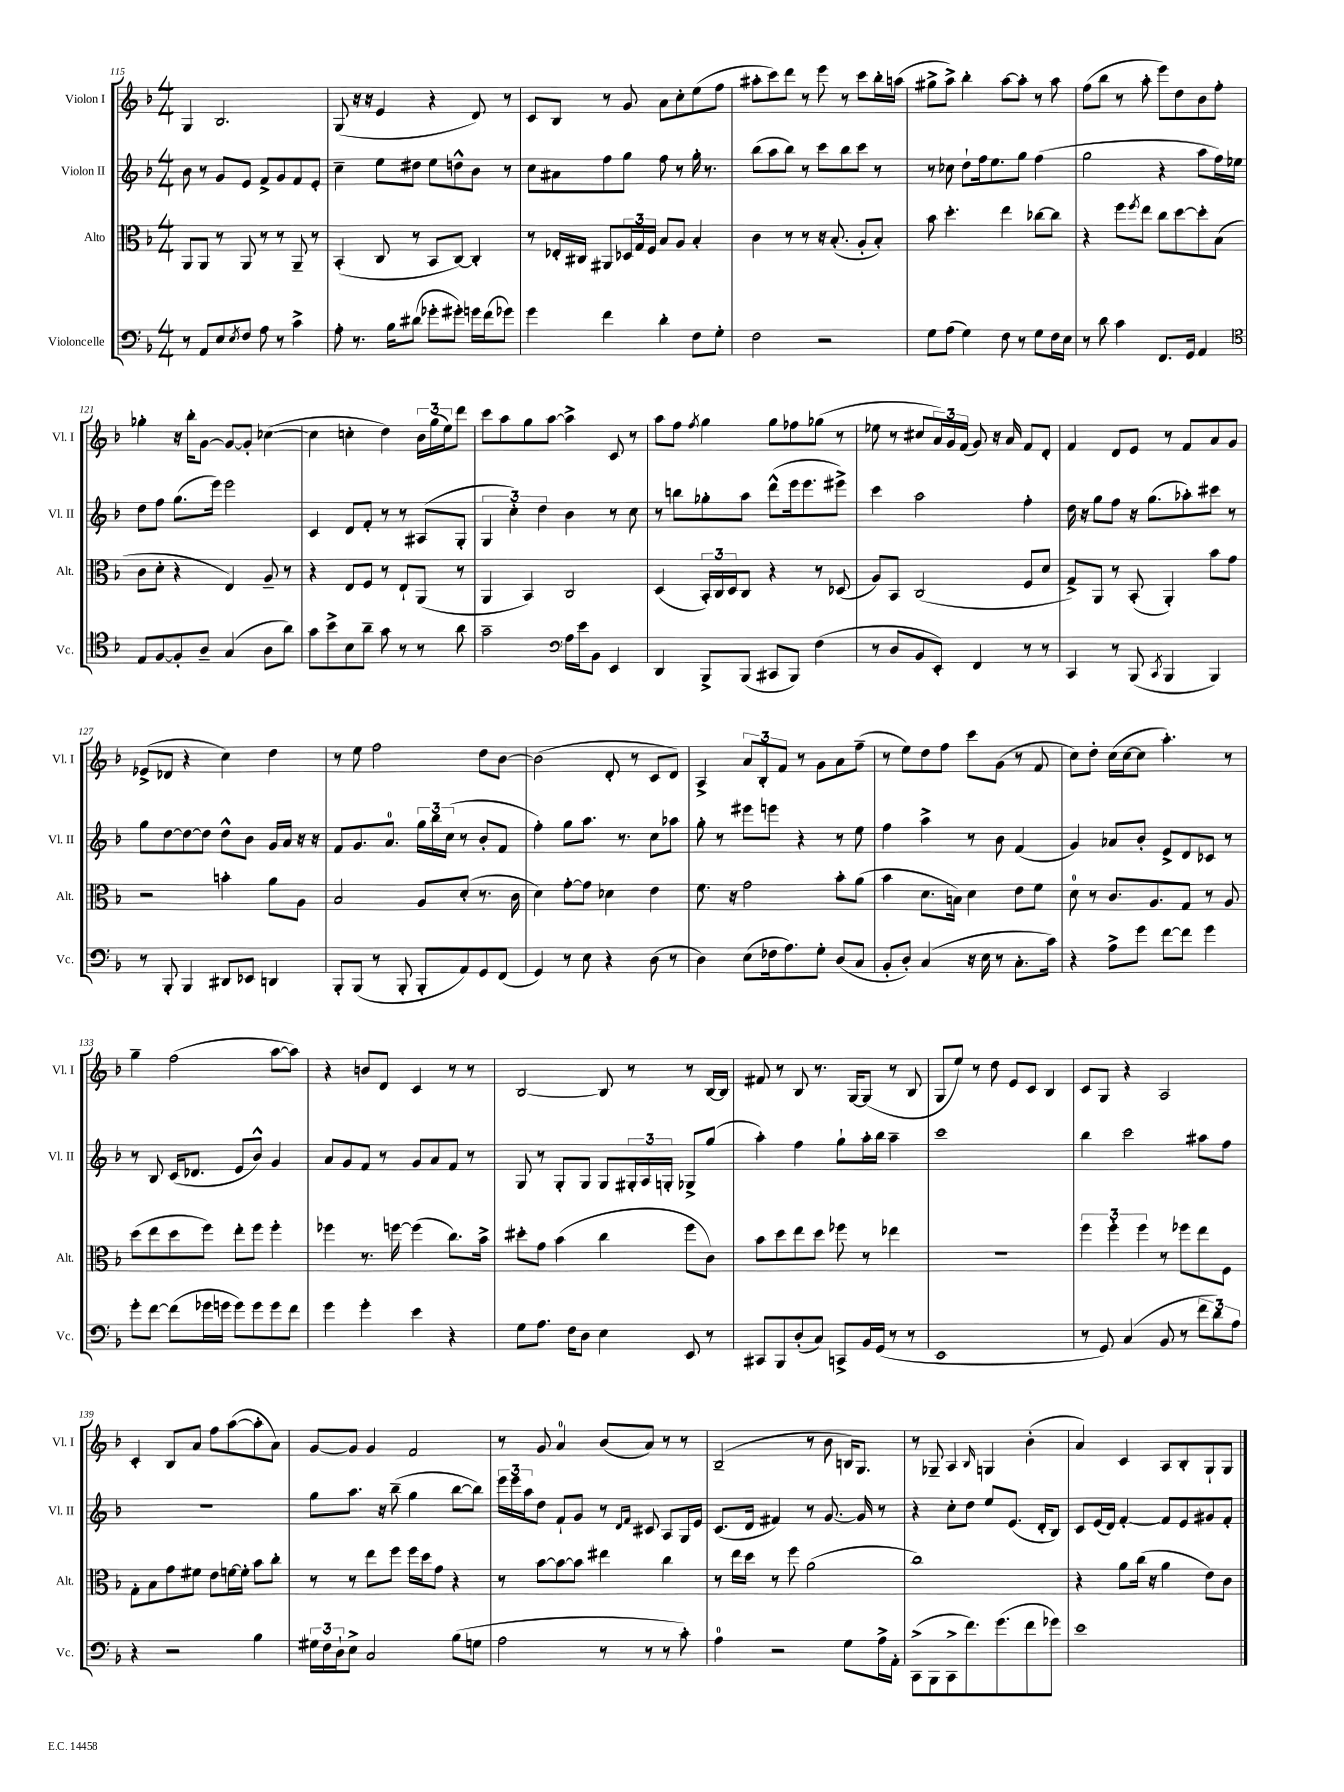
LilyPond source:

<<
\new StaffGroup <<
\new Staff = "s0" \with { instrumentName = "Violon I" shortInstrumentName = "Vl. I" } {
    \clef treble \key f \major \numericTimeSignature \time 4/4
    g4 bes2. |
    g8( r16 r16 e'4 r4 d'8) r8 |
    c'8 bes8 r8 g'8 a'8 c''8-. e''8( f''8 |
    ais''8-. c'''8) d'''8 r8 e'''8 r8 c'''8 bes''16-. a''16( |
    gis''8-> a''8->) bes''4-. a''8~ a''8-. r8 a''8 |
    f''8( bes''8 r8 a''8-. e'''8) d''8 bes'8 f''8-. |
    ges''4-. r16 bes''16-. g'8~ g'8~ g'8-. ces''4~( |
    ces''4 c''4-. d''4) \tuplet 3/2 { bes'16 g''16( e''16) } d'''8 |
    c'''8 a''8 g''8 a''8~ a''4-> c'8 r8 |
    a''8 f''8 \acciaccatura { f''8 } g''4 g''8 fes''8 ges''8( r8 |
    ees''8 r8 cis''8 \tuplet 3/2 { a'16) g'16 f'16( } g'8) r16 a'16 f'8 d'8-. |
    f'4 d'8 e'8 r8 f'8 a'8 g'8 |
    ees'8->( des'8 r4 c''4) d''4 |
    r8 e''8 f''2 d''8 bes'8~ |
    bes'2( d'8-. r8 c'8 d'8) |
    a4-> \tuplet 3/2 { a'8 bes8-. f'8 } r8 g'8 a'8 f''8--( |
    r8 e''8) d''8 f''8 c'''8 g'8( r8 f'8 |
    c''8) d''8-. c''16( c''16~ c''8 a''4.-.) r8 |
    g''4-- f''2( a''8~ a''8) |
    r4 b'8 d'8 c'4 r8 r8 |
    bes2~ bes8 r8 r8 bes16~ bes16 |
    fis'8 r8 bes8 r8. g16~ g8( r8 bes8 |
    g8 e''8) r8 d''8 e'8 c'8 bes4 |
    c'8 g8 r4 a2 |
    c'4-. bes8 a'8 f''8 a''8~( a''8-. a'8) |
    g'8~ g'8 g'4 f'2 |
    r8 g'8 a'4-0 bes'8( a'8) r8 r8 |
    bes2--( r8 bes'8 b16) g8. |
    r8 ges8-- a4 \grace { bes16 } g4 bes'4-.( |
    a'4) c'4 a8 bes8-. g8-! g8 \bar "|." |
}
\new Staff = "s1" \with { instrumentName = "Violon II" shortInstrumentName = "Vl. II" } {
    \clef treble \key f \major \numericTimeSignature \time 4/4
    bes'8 r8 g'8 e'8 f'8-> g'8 f'8 e'8-. |
    c''4-- e''8 dis''8 e''8 d''8-^ bes'8 r8 |
    c''8 ais'8 f''8 g''8 f''8 r8 g''16-. r8. |
    bes''8( a''8 bes''8) r8 c'''8 bes''8 c'''8 r8 |
    r8 ces''8 d''8-! f''16 e''8. g''8 f''4( |
    g''2 r4 a''8 f''16) ees''16 |
    d''8 f''8 g''8.( e'''16) e'''2 |
    c'4 d'8 f'8-. r8 r8 ais8( g8-. |
    \tuplet 3/2 { g4 c''4-.) d''4 } bes'4 r8 c''8 |
    r8 b''8 ges''8-. a''8 d'''8-^( e'''16 e'''8. eis'''8->) |
    c'''4 a''2 f''4-. |
    d''16 r16 g''8 f''8 r16 g''8.( aes''8-.) cis'''8 r8 |
    g''8 d''8~ d''8~ d''8 d''8-^ bes'8 g'16 a'16 r16 r16 |
    f'8 g'8. a'8.-0 \tuplet 3/2 { g''16 bes''16 c''16( } r8 bes'8-. f'8 |
    f''4-.) g''8 a''8. r8. c''8 aes''8 |
    g''8-. r8 eis'''8 e'''8 r4 r8 e''8 |
    f''4 a''4-> r8 bes'8 f'4( |
    g'4) aes'8 bes'8-. e'8-> d'8 ces'8 r8 |
    r8 bes8 c'16( des'8. e'8 bes'8-^) g'4 |
    a'8 g'8 f'8 r8 g'8 a'8 f'8 r8 |
    g8 r8 g8-. g8 g8 \tuplet 3/2 { gis16-. a16 g16-. } ges8-> g''8( |
    a''4-.) f''4 g''8-! a''16-. bes''16 a''4-- |
    c'''1 |
    bes''4 c'''2 ais''8 f''8 |
    R1 |
    g''8 a''8. r16 bes''8--( g''4 bes''8~ bes''8) |
    \tuplet 3/2 { e'''16 e'''16 a''16 } d''8 f'8-! g'8 r8 \grace { d'16 f'16 } cis'8 a8 g16 e'16 |
    c'8.( d'16 fis'4) r8 g'8.~ g'16 r8 |
    r4 c''8-. d''8 e''8 e'8.( d'16-. bes8) |
    c'8 e'16( d'16) f'4~-. f'8 e'8 gis'8 f'8-. \bar "|." |
}
\new Staff = "s2" \with { instrumentName = "Alto" shortInstrumentName = "Alt." } {
    \clef alto \key f \major \numericTimeSignature \time 4/4
    a,8 a,8 r8 a,8 r8 r8 a,8-- r8 |
    bes,4-.( c8 r8 bes,8 c8~) c4-. |
    r8 ees16-. cis16 ais,8 \tuplet 3/2 { des16 g16 f16 } bes8 a8 bes4-. |
    c'4 r8 r8 r16 bes8.-.( a8-. bes8-.) |
    bes'8 d''4.-. e''4 ces''8~ ces''8 |
    r4 f''8 \acciaccatura { f''8 } e''8 c''8 d''8~ d''8-. bes8( |
    c'8 d'8-. r4 e4) a8-- r8 |
    r4 e8 f8 r8 e8-! a,8( r8 |
    a,4 bes,4) c2 |
    d4( \tuplet 3/2 { bes,16-.) c16 d16 } c8 r4 r8 des8( |
    a8) bes,8 c2( f8 d'8 |
    g8->) a,8 r8 bes,8-.( a,4-.) bes'8 g'8 |
    r2 b'4-. a'8 a8 |
    bes2 a8 d'8-.( r8. c'16 |
    d'4) g'8~-. g'8 des'4 e'4 |
    f'8. r16 g'2 bes'8-. a'8( |
    bes'4 d'8. b16) d'4 e'8 f'8 |
    d'8-0 r8 c'8. a8. g8 r8 a8 |
    d''8( e''8 d''8 f''8) e''8-. f''8 f''4-. |
    fes''4 r8. f''16~ f''4( c''8.) bes'16-> |
    dis''8-. g'8 bes'4( c''4 f''8 c'8) |
    bes'8 d''8 e''8 d''8 fes''8 r8 ees''4 |
    R1 |
    \tuplet 3/2 { f''4 f''4-. f''4 } r8 fes''8 e''8 f8 |
    g8-. bes8 g'8 fis'8 e'8 f'16~ f'16-. bes'8 c''8-. |
    r8 r8 e''8 f''8 f''16 d''16 g'8 r4 |
    r8 bes'8~ bes'8~ bes'8 eis''4 c''4 |
    r8 e''16 d''16 r8 f''8 a'2( |
    c''1) |
    r4 a'8 c''16( r16 a'4 e'8) c'8 \bar "|." |
}
\new Staff = "s3" \with { instrumentName = "Violoncelle" shortInstrumentName = "Vc." } {
    \clef bass \key f \major \numericTimeSignature \time 4/4
    r8 a,8 e8 \acciaccatura { e8 } f8 a8 r8 c'4-> |
    a8-. r8. bes16 dis'8( ges'8-. gis'8-.) g'16 f'16( ges'8) |
    g'4 f'4 d'4-. f8 g8-. |
    f2 r2 |
    g8 a8( g4) f8 r8 g8 f16 e16 |
    r8 d'8 c'4 f,8. g,16 a,4 |
    \clef tenor e8 f8~ f8-. a8-- g4( a8 a'8) |
    g'8 bes'8-> bes8 a'8-- g'8 r8 r8 a'8 |
    g'2-- \clef bass a16 e'16 bes,8 e,4 |
    d,4 bes,,8-> bes,,8( cis,8 bes,,8) f4( |
    r8 d8 bes,8 e,8-.) f,4 r8 r8 |
    c,4 r8 bes,,8( \acciaccatura { c,8 } bes,,4 bes,,4) |
    r8 bes,,8-. bes,,4 dis,8 ees,8 d,4 |
    bes,,8-. bes,,8( r8 bes,,8-. bes,,8-. a,8) g,8 f,8( |
    g,4) r8 e8 r4 d8( r8 |
    d4) e8( fes16 a8.) g8-. d8( c8 |
    bes,8-. d8-.) c4( r16 e16 r8 c8.-. c'16) |
    r4 a8-> g'8 f'8~ f'8 g'4 |
    g'8-. f'8~ f'8( ges'16 g'16 g'8) g'8 g'8 f'8 |
    g'4 g'4-. e'4 r4 |
    g8 a8. f16 d8 e4 e,8 r8 |
    cis,8 bes,,8 d8-.( c8) c,8-> bes,16 g,16( r8 r8 |
    e,1 |
    r8 g,8) c4( bes,8 r8 \tuplet 3/2 { f'8 d'8) a8 } |
    r4 r2 bes4 |
    \tuplet 3/2 { gis16 f16 d16-! } e8-> c2 bes8( g8 |
    a2 r8 r8 r8 c'8-.) |
    a4-0 r2 g8 a16-> a,16-. |
    c,8->( bes,,8 c,8-> f'8.) g'8.( f'8 ges'8) |
    e'1 \bar "|." |
}
>>
>>
\layout { \context { \Score currentBarNumber = #115 } }
